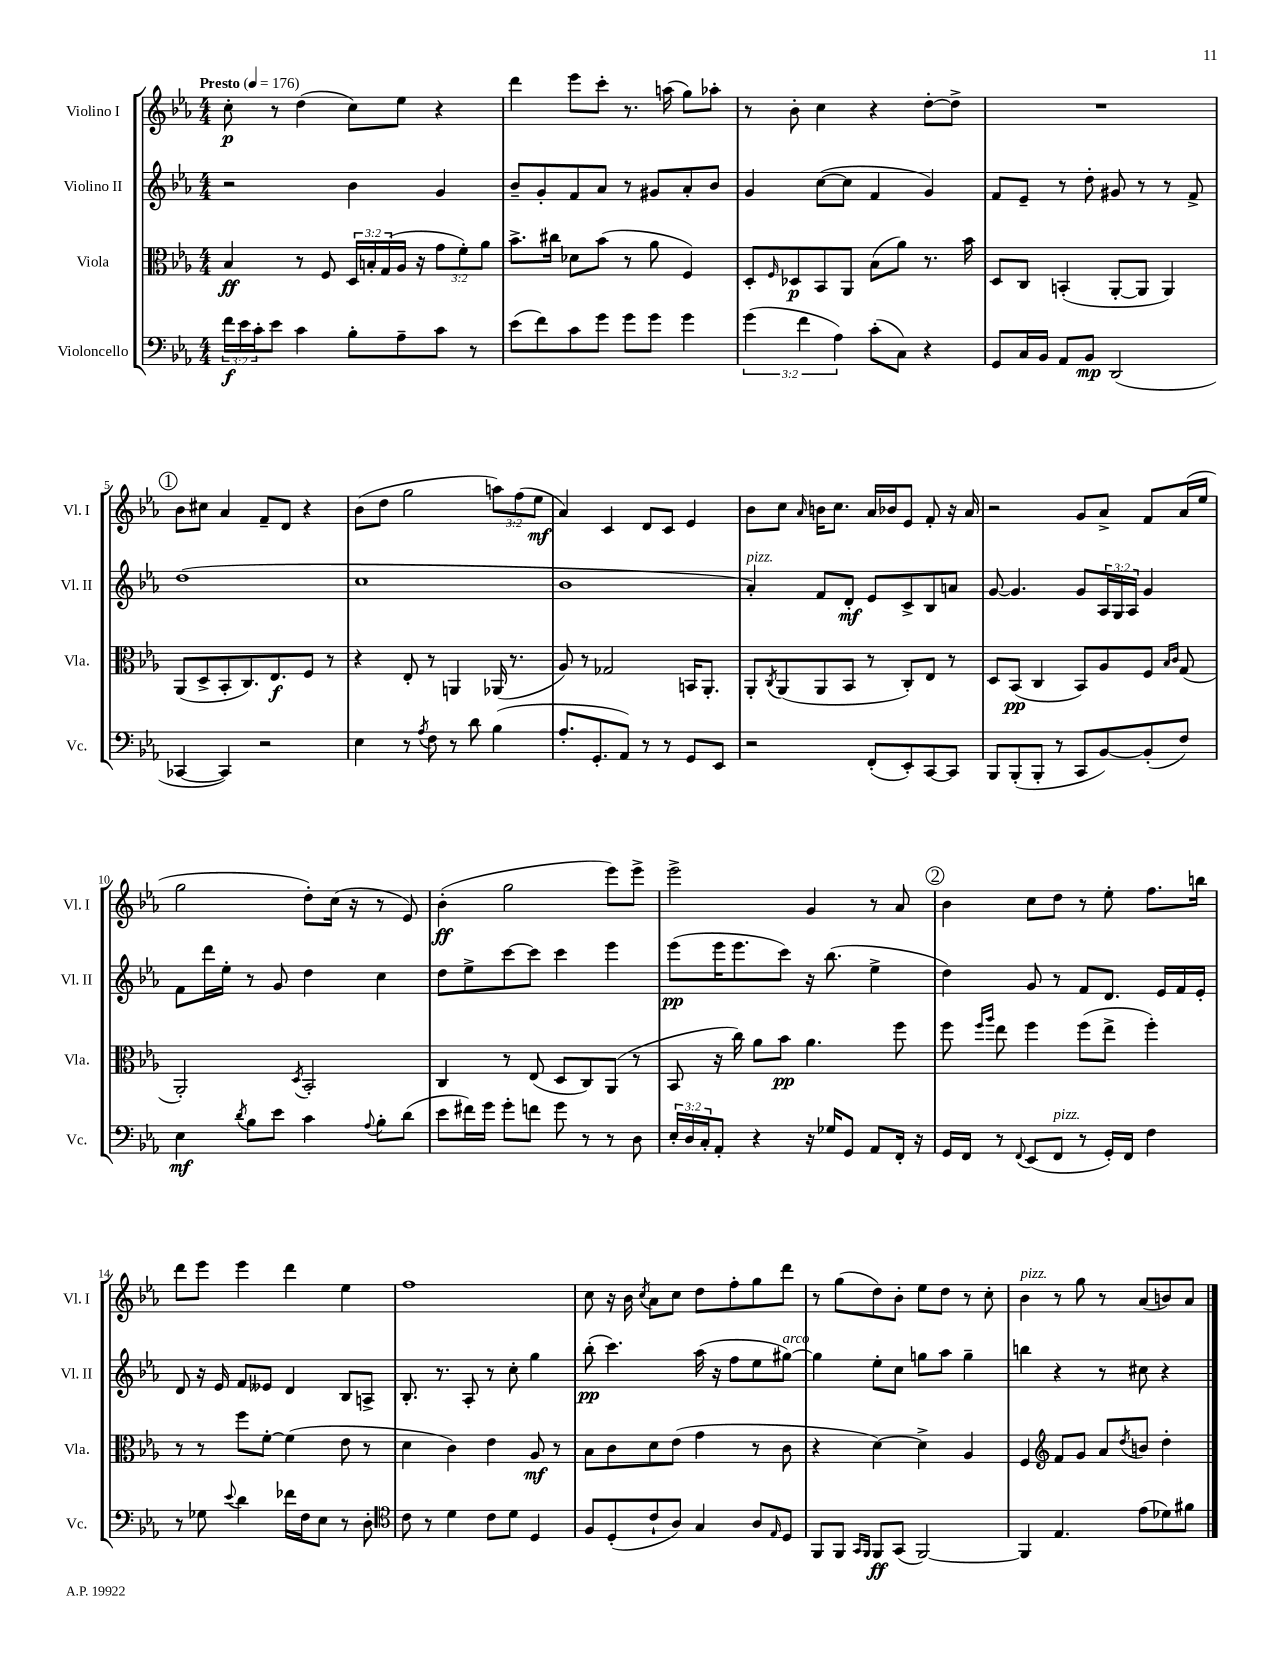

**kern	**kern	**kern	**kern
*staff4	*staff3	*staff2	*staff1
*clefF4	*clefC3	*clefG2	*clefG2
*k[b-e-a-]	*k[b-e-a-]	*k[b-e-a-]	*k[b-e-a-]
*M4/4	*M4/4	*M4/4	*M4/4
*MM176	*MM176	*MM176	*MM176
24f\LL	4B-/	2r	8cc'\
24e-\	.	.	.
24c'\J	.	.	.
8e-\J	.	.	8r
4c\	8r	.	(4dd\
.	8F/	.	.
8B-'\L	24D/LL	4b-\	8cc\L)
.	24B'/	.	.
.	(24G/	.	.
8A-~\	16A-/JJ	.	8ee-\J
.	16r	.	.
8c\J	12g\L	4g/	4r
.	12f'\)	.	.
8r	.	.	.
.	12a-\J	.	.
=	=	=	=
(8e-\L	8.b-^\L	8b-~/L	4ddd\
8f\)	.	8g'/	.
.	16cc#\Jk	.	.
8c\	8d-\L	8f/	8eee-\L
8g\J	(8b-\J	8a-/J	8ccc'\J
8g\L	8r	8r	8.r
8g\J	8a-\	8g#/L	.
.	.	.	(16aa\
4g\	4F/)	8a-'/	8gg\L)
.	.	8b-/J	8aa-'\J
=	=	=	=
(6g\	8D'/L	4g/	8r
.	16qqF/	.	.
.	8D-/	.	8b-'\
6f\	.	.	.
.	8BB-/	([8cc\L	4cc\
6A-\)	.	.	.
.	8AA-/J	8cc\]J	.
(8c'\L	(8B-\L	4f/	4r
8C\J)	8a-\J)	.	.
4r	8.r	4g/)	[8dd'\L
.	.	.	8dd^\]J
.	16b-\	.	.
=	=	=	=
8GG/L	8D/L	8f/L	1r
16C/L	8C/J	8e-~/J	.
16BB-/JJ	.	.	.
8AA-/L	(4BB'/	8r	.
8BB-/J	.	8dd'\	.
(2DD/	[8AA-'/L	8g#/	.
.	8AA-/]J	8r	.
.	4AA-/)	8r	.
.	.	8f^/	.
=	=	=	=
[4CC-/	(8AA-/L	(1dd	8b-\L
.	8D^/	.	8cc#\J
4CC-/])	8BB-'/	.	4a-/
.	8.C/)	.	.
2r	.	.	8f~/L
.	8.E-/	.	.
.	.	.	8d/J
.	8F/J	.	4r
.	8r	.	.
=	=	=	=
4E-\	4r	1cc	(8b-\L
.	.	.	8dd\J
8r	8E-'/	.	2gg\
8qA-/	.	.	.
8F\	8r	.	.
8r	4AA/	.	.
8d\	.	.	.
(4B-\	(16AA-/	.	12aa\L)
.	8.r	.	.
.	.	.	(12ff\
.	.	.	12ee-\J
=	=	=	=
8.A-'/L	8A-/)	1b-	4a-/)
.	8r	.	.
8.GG'/	.	.	.
.	2G-/	.	4c/
8AA-/J)	.	.	.
8r	.	.	8d/L
8r	.	.	8c/J
8GG/L	16BB/LK	.	4e-/
.	8.AA-'/J	.	.
8EE-/J	.	.	.
=	=	=	=
2r	8AA-'/L	4a-'/)	8b-\L
.	8qC/	.	.
.	(8AA-/	.	8cc\J
.	.	.	16qqa-/
.	8AA-/	8f/L	16b\LK
.	.	.	8.cc\J
.	8BB-/J	8d'/J	.
(8FF'/L	8r	8e-/L	16a-/LL
.	.	.	16b-/J
8EE-'/)	8C'/L)	8c^/	8e-/J
[8CC/	8E-/J	8B-/	8f'/
8CC/]J	8r	8a/J	16r
.	.	.	16a-/
=	=	=	=
8BBB-/L	8D/L	[8g/	2r
(8BBB-'/	(8BB-/J	4.g/]	.
8BBB-'/J	4C/	.	.
8r	.	.	.
8CC/L	8BB-/L)	8g/L	8g/L
[8BB-/)	8A-/	24A-/L	8a-^/J
.	.	24G/	.
.	.	24A-/JJ	.
(8BB-'/]	8F/J	4g/	8f/L
.	16qqB-/LL	.	.
.	16qqc/JJ	.	.
8F/J)	(8G/	.	(16a-/L
.	.	.	16ee-/JJ
=	=	=	=
4E-\	2AA-'/)	8f\L	2gg\
.	.	16ddd\L	.
.	.	16ee-'\JJ	.
8qd/	.	.	.
8B-\L	.	8r	.
8e-\J	.	8g/	.
.	8qD/	.	.
4c\	2BB-'/	4dd\	8dd'\L)
.	.	.	(16cc\Jk
.	.	.	16r
8qqA-/	.	.	.
8B-'\L	.	4cc\	8r
(8d\J	.	.	8e-/)
=	=	=	=
8e-\L	4C/	8dd\L	(4b-'\
16f#\L)	.	8ee-^\	.
16g\JJ	.	.	.
8g'\L	8r	[8ccc\	2gg\
8f\J	(8E-/	8ccc\]J	.
8g\	8D/L	4ccc\	.
8r	8C/)	.	.
8r	(8AA-/J	4eee-\	8eee-\L)
8D\	8r	.	8eee-^\J
=	=	=	=
24E-'/LL	8BB-/	(8eee-\L	2eee-^\
24D/	.	.	.
24C'/J	.	.	.
8AA-'/J	16r	16eee-\K	.
.	16cc\)	8.eee-\	.
4r	8a-\L	.	.
.	8b-\J	8ccc\J)	.
16r	4.a-\	16r	4g/
16G-/LK	.	(8.bb-\	.
8GG/J	.	.	.
8AA-/L	.	4ee-^\	8r
16FF'/Jk	8ff\	.	8a-/
16r	.	.	.
=	=	=	=
16GG/LL	8ff\	4dd\)	4b-\
16FF/JJ	.	.	.
.	16qqff/LL	.	.
.	16qqaa-/JJ	.	.
8r	8ee-\	.	.
8qqFF/	.	.	.
(8EE-/L	4ff\	8g/	8cc\L
8FF/J	.	8r	8dd\J
8r	(8ff\L	8f/L	8r
16GG'/LL)	8ee-^\J	8.d/J	8ee-'\
16FF/JJ	.	.	.
4F\	4ff'\)	.	8.ff\L
.	.	16e-/LL	.
.	.	16f/	.
.	.	16e-'/JJ	16bb\Jk
=	=	=	=
8r	8r	8d/	8ddd\L
8G-\	8r	16r	8eee-\J
.	.	16e-/	.
8qqe-/	.	.	.
4d\	8ff\L	8f/L	4eee-\
.	[8f'\J	8e--/J	.
16f-\LL	(4f\]	4d/	4ddd\
16F\J	.	.	.
8E-\J	.	.	.
8r	8e-\	8B-/L	4ee-\
8D'\	8r	8A^/J	.
=	=	=	=
*clefC4	*	*	*
8c\	4d\	8.B-'/	1ff
8r	.	.	.
.	.	8.r	.
4d\	4c\)	.	.
.	.	8A-'/	.
8c\L	4e-\	8r	.
8d\J	.	8cc'\	.
4D/	8A-/	4gg\	.
.	8r	.	.
=	=	=	=
8F/L	8B-\L	(8bb-'\	8cc\
(8D'/	8c\	4.ccc\)	16r
.	.	.	16b-\
.	.	.	8qcc/
8c`/	8d\	.	8a-\L
8A-/J)	(8e-\J	.	8cc\J
4G/	4g\	(16aa-\	8dd\L
.	.	16r	.
.	.	8ff\L	8ff'\
8A-/L	8r	8ee-\	8gg\
16qqE-/	.	.	.
8D/J	8c\	[8gg#\J)	8ddd\J
=	=	=	=
8FF/L	4r	4gg#\]	8r
8FF/J	.	.	(8gg\L
16qqGG/LL	.	.	.
16qqFF/JJ	.	.	.
8FF/L	[4d\)	8ee-'\L	8dd\)
(8GG/J	.	8cc\J	8b-'\J
[2FF/)	4d^\]	8gg\L	8ee-\L
.	.	8aa-\J	8dd\J
.	4A-/	4gg~\	8r
.	.	.	8cc'\
=	=	=	=
4FF/]	4F/	4bb\	4b-\
*	*clefG2	*	*
4.E-/	8f/L	4r	8r
.	8g/J	.	8gg\
.	8a-/L	8r	8r
.	8qdd/	.	.
(8e-\L	8b/J	8cc#\	(8a-/L
8d-\)	4dd'\	4r	8b/)
8f#\J	.	.	8a-/J
==	==	==	==
*-	*-	*-	*-
